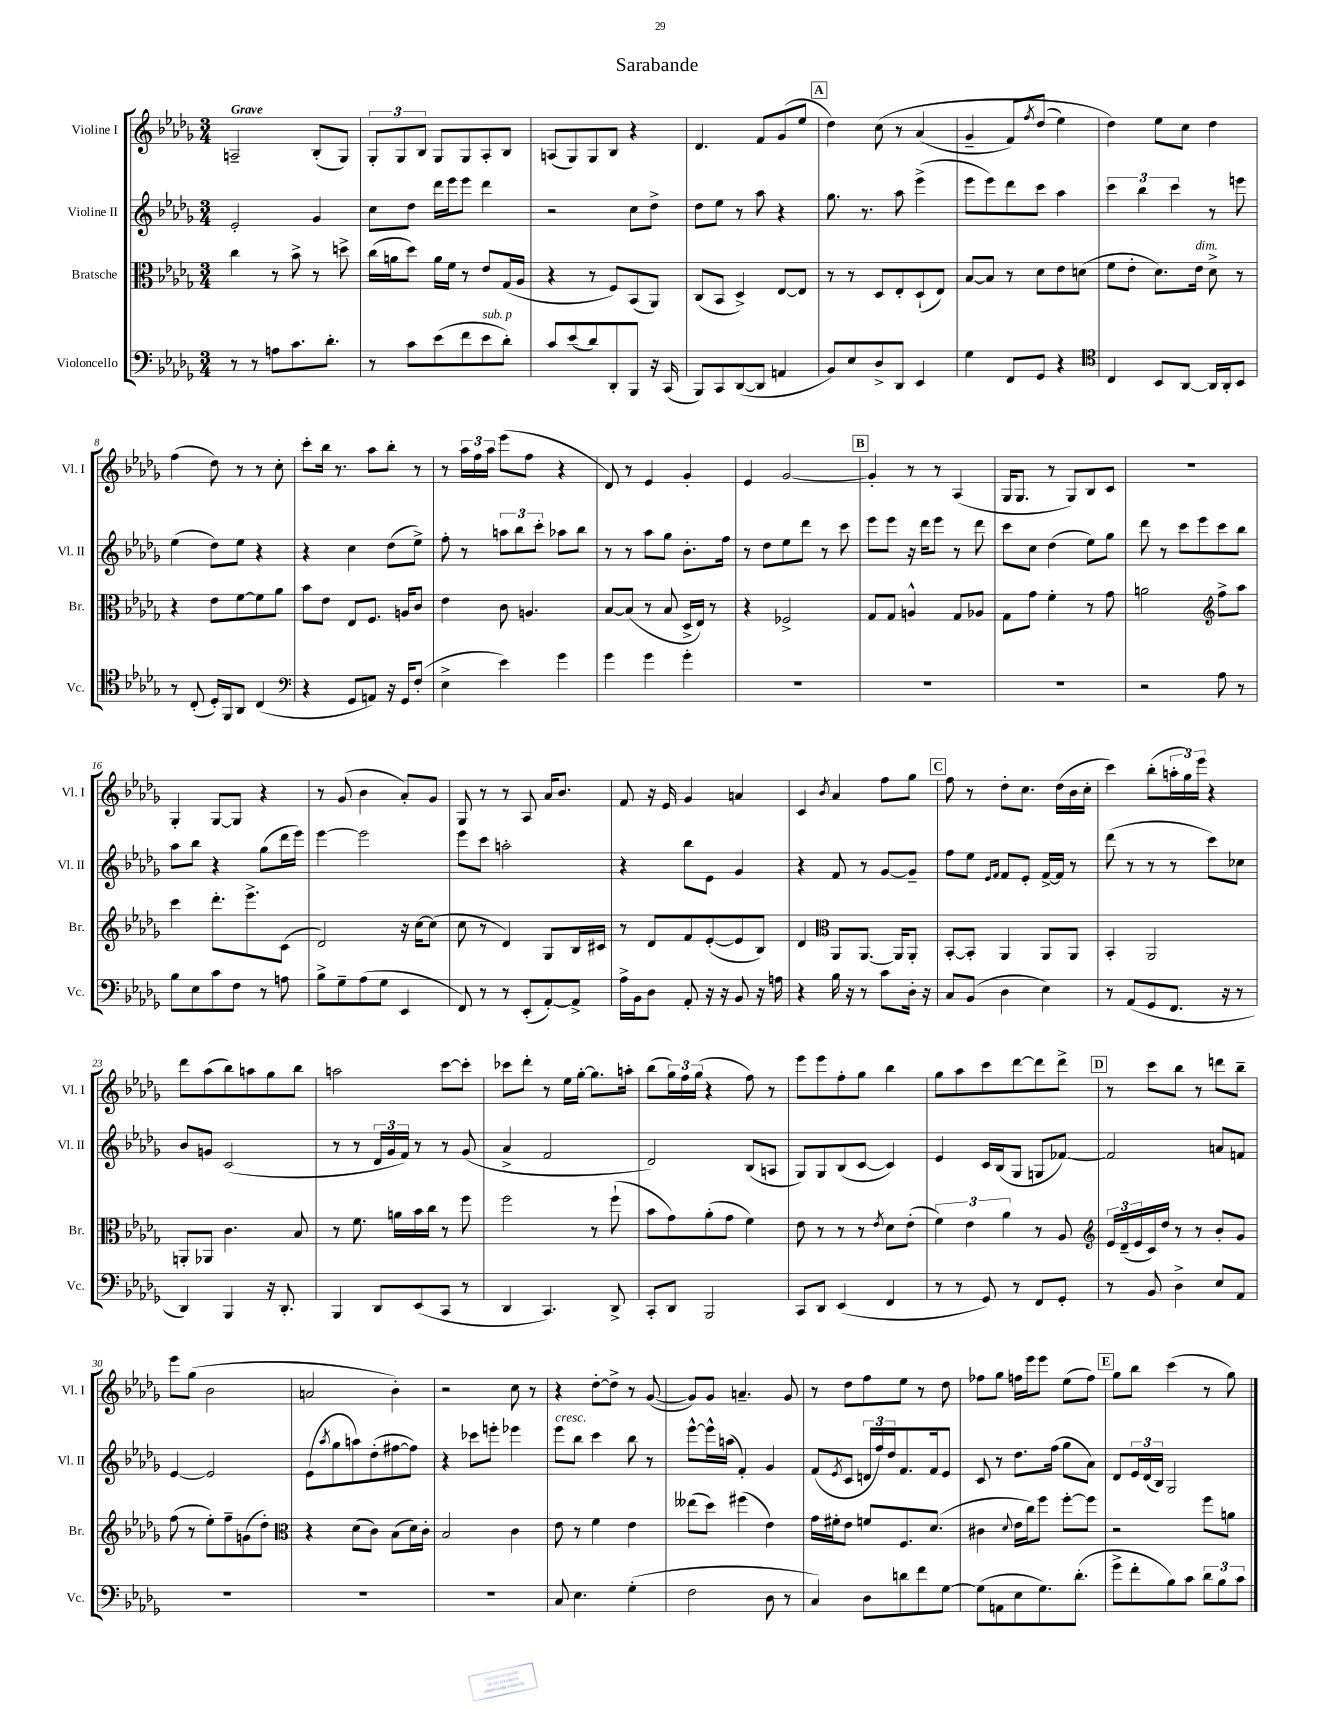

**kern	**kern	**kern	**kern
*staff4	*staff3	*staff2	*staff1
*clefF4	*clefC3	*clefG2	*clefG2
*k[b-e-a-d-g-]	*k[b-e-a-d-g-]	*k[b-e-a-d-g-]	*k[b-e-a-d-g-]
*M3/4	*M3/4	*M3/4	*M3/4
8r	4cc	2e-'	2A~
8r	.	.	.
8A	8r	.	.
8.c	8b-^	.	.
.	8r	4g-	(8B-'
8.d-'	.	.	.
.	8dd^	.	8G-)
=	=	=	=
8r	(16cc	8cc	12G-'
.	16a	.	.
.	.	.	12G-
8c	8dd-)	8dd-	.
.	.	.	12B-
(8e-	16a	16ddd-	8G-
.	16f	16eee-	.
8f	8r	8eee-	8G-
8e-	8e-	4ddd-	8A-'
8d-')	(16G-	.	8B-
.	16A-	.	.
=	=	=	=
8c	4r	2r	(8A
(8e-	.	.	8G-)
8d-)	8r	.	8G-
8DD-'	8F)	.	8B-
8BBB-	(8BB-	8cc	4r
16r	8AA-)	8dd-^	.
(16CC	.	.	.
=	=	=	=
8BBB-)	(8C	8dd-	4.d-
8CC	8BB-	8ee-	.
([8DD-	4D-^)	8r	.
8DD-]	.	8aa-	8f
4AA	[8E-	4r	(8g-
.	8E-]	.	8ee-
=	=	=	=
8BB-)	8r	8.gg-	4dd-)
8E-	8r	.	.
.	.	8.r	.
8D-^	8D-	.	&(8cc
8DD-	8E-'	8aa-	8r
4EE-	(8D-`	(4eee-^	(4a-
.	8E-)	.	.
=	=	=	=
4G-	[8B-	8eee-	4g-~
.	8B-]	8eee-)	.
8FF	8r	8ddd-	8f)
.	.	.	8qff
8GG-	8d-	8ccc	(8dd-
4r	8e-	4aa-	4ee-)
.	(8d	.	.
=	=	=	=
*clefC4	*	*	*
4C	8f	6ccc	4dd-&)
.	8e-'	.	.
.	.	6bb-	.
8BB-	8.d-)	.	8ee-
.	.	6ccc	.
[8AA-	.	.	8cc
.	16e-	.	.
16AA-]	8d-^	8r	4dd-
16AA-'	.	.	.
8BB-	8r	8eee	.
=	=	=	=
8r	4r	(4ee-	(4ff
(8C'	.	.	.
16D-')	8e-	8dd-)	8dd-)
16FF	.	.	.
8AA-	[8f	8ee-	8r
(4C	8f]	4r	8r
.	8a-	.	8cc'
=	=	=	=
*clefF4	*	*	*
4r	8b-	4r	8ccc'
.	8e-	.	16bb-
.	.	.	8.r
8GG-	8E-	4cc	.
8AA)	8.F	.	8aa-
16r	.	(8dd-	8bb-'
16GG-	16A	.	.
(8F'	8c	8ee-^)	8r
=	=	=	=
4E-^	4e-	8ff'	8r
.	.	8r	24aa-
.	.	.	24ff
.	.	.	24aa-
4e-)	8c	12aa	(8eee-
.	.	12bb-	.
.	4.A	.	8ff
.	.	12ccc'	.
4g-	.	8aa-	4r
.	.	8bb-	.
=	=	=	=
4g-	[8B-	8r	8d-)
.	(8B-]	8r	8r
4g-	8r	8aa-	4e-
.	8B-	8gg-	.
4g-'	16D-^	8.b-'	4g-'
.	16E-)	.	.
.	8r	.	.
.	.	16ff	.
=	=	=	=
2.r	4r	8r	4e-
.	.	8dd-	.
.	2F-^	8ee-	[2g-
.	.	8ddd-	.
.	.	8r	.
.	.	8ccc	.
=	=	=	=
2.r	8G-	8eee-	4g-']
.	8G-	8eee-	.
.	4A^^	16r	8r
.	.	16ddd-	.
.	.	8eee-	8r
.	8G-	8r	(4A-
.	8A-	8ddd-	.
=	=	=	=
2.r	8G-	8ccc	16G-
.	.	.	8.G-
.	8g-	8cc	.
.	4f'	(4dd-	8r
.	.	.	8G-)
.	8r	8ee-)	8B-
.	8g-	8gg-	8c
=	=	=	=
2r	2a	8ddd-	2.r
.	.	8r	.
.	.	8ccc	.
.	.	8eee-	.
*	*clefG2	*	*
8A-	8ff^	8ccc	.
8r	8aa-	8bb-	.
=	=	=	=
8B-	4ccc	8aa-	4G-'
8E-	.	8bb-	.
8c	8.ddd-'	4r	[8G-
8F	.	.	8G-]
.	8.eee-^	.	.
8r	.	(8gg-	4r
8A	(8c	16ddd-	.
.	.	16eee-)	.
=	=	=	=
8B-^	2d-)	[4eee-	8r
8G-~	.	.	(8g-
(8A-	.	2eee-]	4b-
8G-	.	.	.
4EE-	16r	.	8a-')
.	[16cc	.	.
.	(8cc]	.	8g-
=	=	=	=
8FF)	8cc	8eee-	8G-
8r	8r	8ccc	8r
8r	4d-)	2aa'	8r
(8EE-'	.	.	8A-
[8AA-')	8G-	.	16a-
.	.	.	8.b-
8AA-^]	16B-	.	.
.	16c#	.	.
=	=	=	=
16A-^	8r	4r	8f
16BB-	.	.	.
8D-	8d-	.	16r
.	.	.	16e-
8AA-'	8f	8bb-	4g-
16r	([8e-'	8e-	.
16r	.	.	.
8BB-	8e-]	4g-	4a
16r	8B-)	.	.
16A	.	.	.
=	=	=	=
4r	4d-	4r	4c
*	*clefC3	*	*
.	.	.	8qb-
16B-	8AA-	8f	4a-
16r	.	.	.
8r	[8.AA-	8r	.
8c	.	[8g-	8ff
.	16AA-]	.	.
16D-'	8AA-'	8g-~]	8gg-
16r	.	.	.
=	=	=	=
8C	[8BB-'	8ff	8ff
(8BB-	8BB-']	8ee-	8r
.	.	16qqe-	.
.	.	16qqf	.
4D-	4AA-	8f	8dd-'
.	.	8e-'	8.cc
4E-)	8AA-	[16f^	.
.	.	16f]	(16dd-
.	8AA-	8r	16b-
.	.	.	16cc'
=	=	=	=
8r	4BB-'	(8ddd-	4ccc)
(8AA-	.	8r	.
8GG-	2AA-	8r	(8bb-'
8.FF	.	8r	24aa'
.	.	.	24gg-)
.	.	.	24eee-
.	.	8ccc)	4r
16r	.	.	.
8r	.	8cc-	.
=	=	=	=
4DD-)	8AA'	8b-	8ddd-
.	8AA-	8g	(8aa-
4BBB-	4.c	(2c	8bb-)
.	.	.	8aa
16r	.	.	8gg-
8.DD-'	.	.	.
.	8B-	.	8bb-
=	=	=	=
4BBB-	8r	8r	2aa
.	8.f	8r	.
8DD-	.	24d-	.
.	.	24g-	.
.	16a	.	.
.	.	24f)	.
(8EE-	16b-	8r	.
.	16cc	.	.
8CC	8r	8r	[8ccc
8r	8ff	(8g-	8ccc']
=	=	=	=
4DD-	2ff	4a-^	8ccc-
.	.	.	8ddd-'
4.CC)	.	2f	8r
.	.	.	16ee-
.	.	.	[16gg-'
.	8r	.	8.gg-]
8DD-^	(8ff`	.	.
.	.	.	16aa'
=	=	=	=
8CC'	8b-	2d-)	(8bb-
8DD-	8g-)	.	24gg-)
.	.	.	24ff
.	.	.	(24gg-
2BBB-	(8a-'	.	4r
.	8g-	.	.
.	4f)	(8B-	8ff)
.	.	8A	8r
=	=	=	=
8CC	8e-	8G-)	8eee-
8DD-	8r	8G-	8eee-
(4EE-	8r	(8B-	8ff'
.	8r	[8c	8gg-
.	8qe-	.	.
4FF	8d-	4c])	4bb-
.	(8e-'	.	.
=	=	=	=
8r	6f)	4e-	8gg-
8r	.	.	8aa-
.	6e-	.	.
8GG-)	.	16c	8ccc
.	.	(16B-	.
.	6a-	.	.
8r	.	8G-	[8ddd-
8FF	8r	8G	8ddd-]
8GG-'	8A-	[8f-)	8ddd-^
=	=	=	=
*	*clefG2	*	*
8r	24e-	2f-]	8r
.	(24d-~	.	.
.	24e-	.	.
8BB-	16c)	.	8ccc
.	16dd-	.	.
4D-^	8r	.	8bb-
.	8r	.	8r
8E-	8b-'	8a	8ddd
8AA-	8g-	8f	8bb-~
=	=	=	=
2.r	(8ff	[4e-	8eee-
.	8r	.	(8gg-
.	8ee-')	2e-]	2b-
.	8ff~	.	.
.	(8g	.	.
.	8dd-')	.	.
=	=	=	=
*	*clefC3	*	*
2.r	4r	(8e-	2a
.	.	8qaa-	.
.	.	8gg-	.
.	(8d-	8aa)	.
.	8c)	(8dd-'	.
.	(8B-	[8ff#	4b-')
.	16d-)	8ff#])	.
.	16c'	.	.
=	=	=	=
2.r	2B-	4r	2r
.	.	8ccc-	.
.	.	8eee'	.
.	4c	4eee-	8cc
.	.	.	8r
=	=	=	=
8C	8e-	8eee-	4r
4.E-	8r	8bb-	.
.	4f	4ccc	[8dd-'
.	.	.	8dd-^]
(4G-'	4e-	8bb-	8r
.	.	8r	([8g-
=	=	=	=
2F	(8ee--	[8eee-^^	8g-])
.	8dd-)	16eee-^^]	8g-
.	.	(16aa	.
.	(4ff#	4f')	4.a~
8D-	4e-)	4g-	.
8r	.	.	8g-
=	=	=	=
4C)	16g-	(8f	8r
.	16f#'	.	.
.	.	8qe-	.
.	8e-	8c	8dd-
8D-	8f	24d	8ff
.	.	24ff)	.
.	.	24dd-	.
8d	8.F	8.f	8ee-
8f	.	.	8r
.	(8.d-	16f	.
[8G-	.	8e-	8dd-
=	=	=	=
(8G-]	4c#	8c	8ff-
8AA	.	8r	8gg-
.	8qqd-	.	.
8E-	16e-	8.dd-	16ff
.	16cc)	.	16eee-
8.G-)	8ff	.	8eee-
.	.	(16ff	.
.	[8ff'	8gg-	(8ee-
(8.d-'	.	.	.
.	8ff]	8a-)	8ff)
=	=	=	=
8g-^	2r	8d-	8gg-
8f'	.	24e-	8bb-
.	.	(24d-	.
.	.	24B-)	.
8B-)	.	2G-	(4ccc
8c	.	.	.
12d-	8ff	.	8r
12B-	.	.	.
.	8a	.	8gg-)
12c	.	.	.
==	==	==	==
*-	*-	*-	*-
